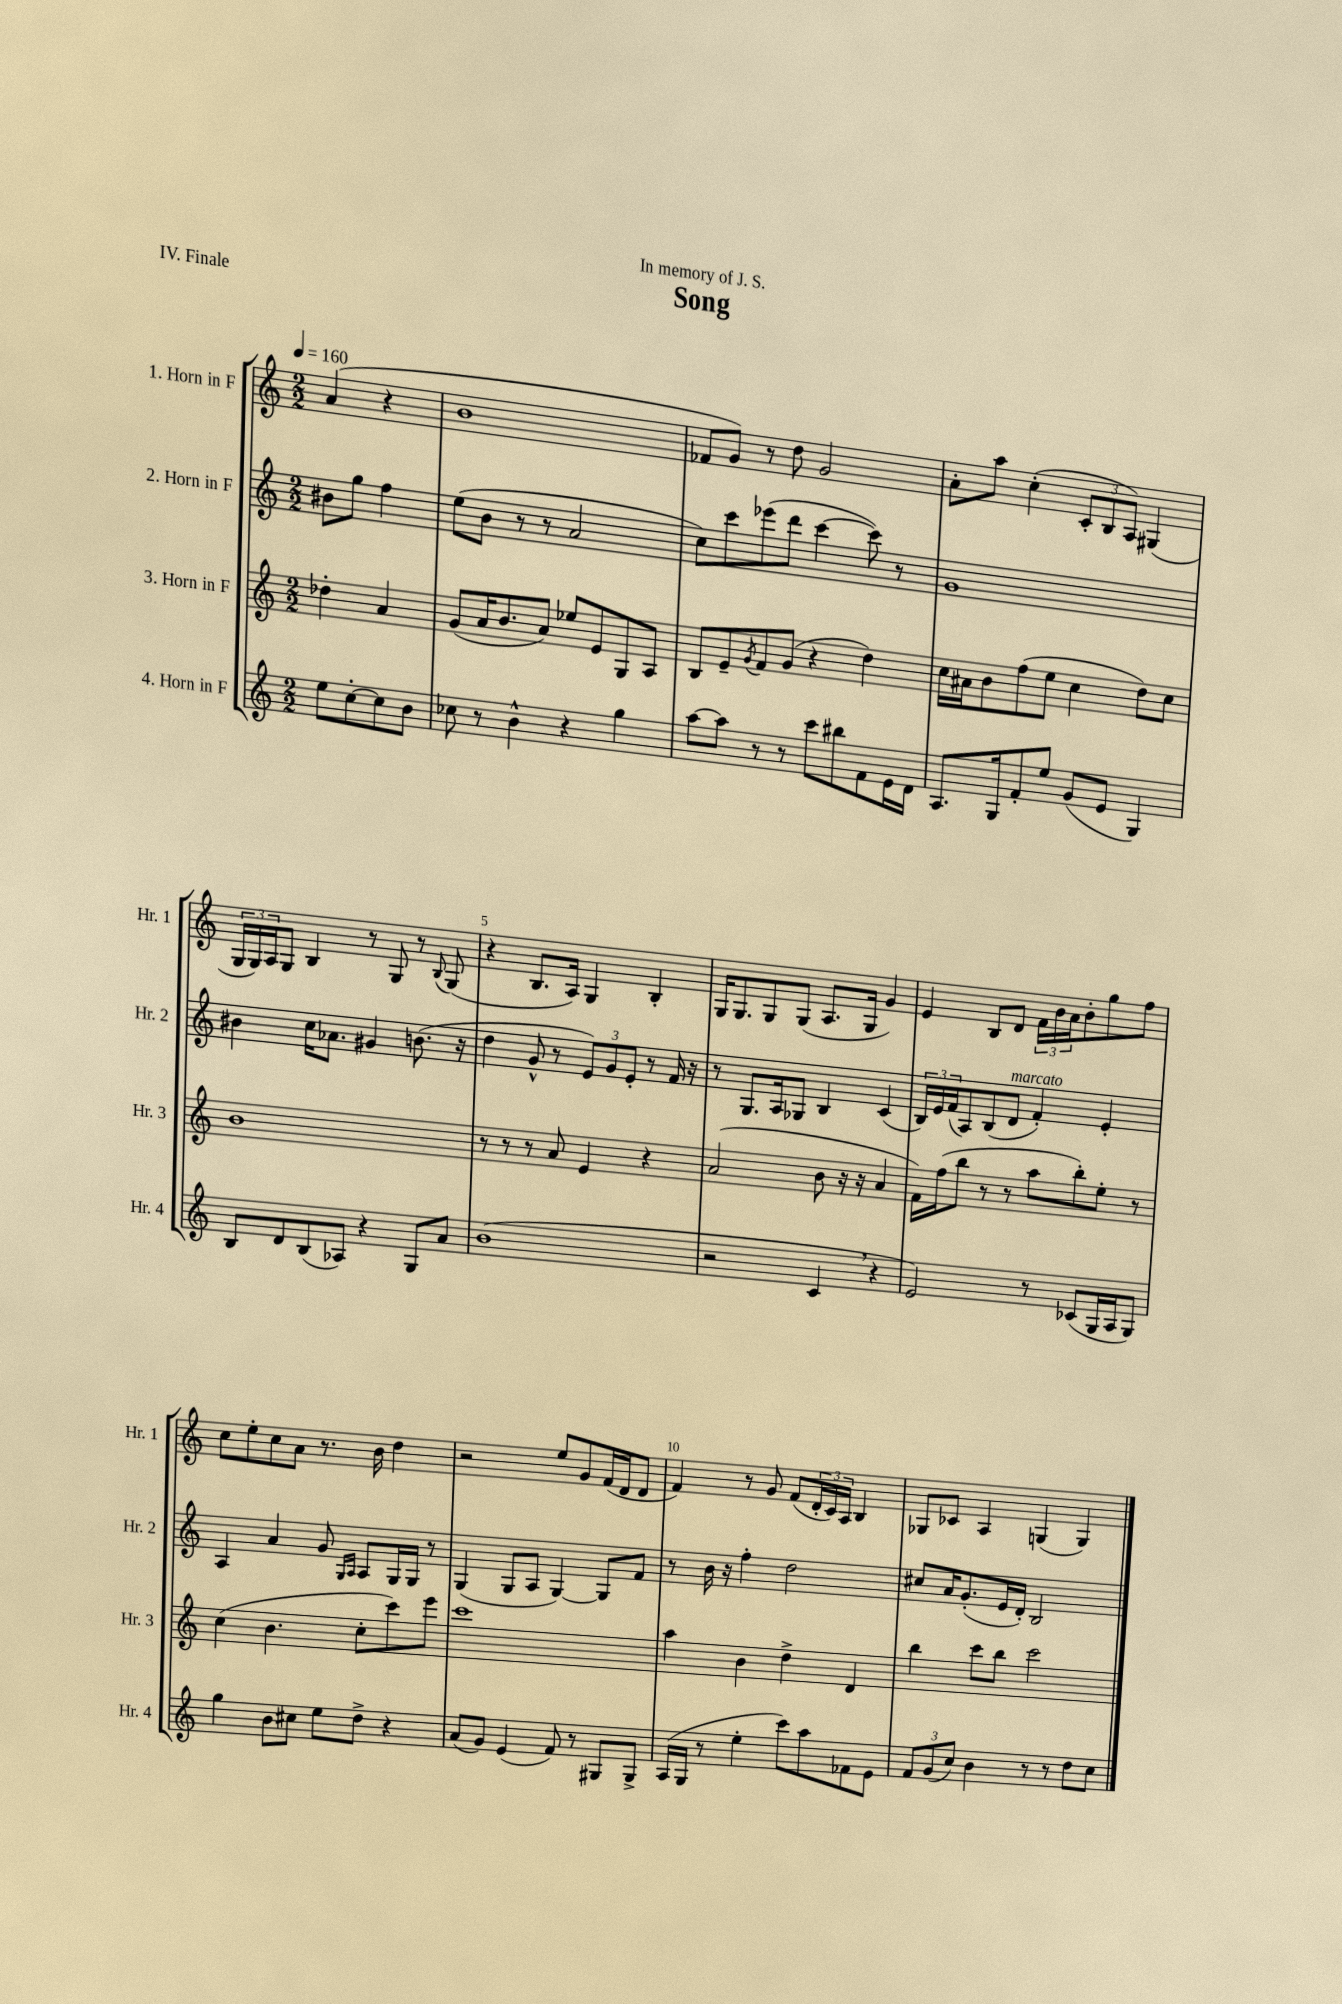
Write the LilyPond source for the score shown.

\header { title = "Song" dedication = "In memory of J. S." piece = "IV. Finale" }
<<
\new StaffGroup <<
\new Staff = "s0" \with { instrumentName = "1. Horn in F" shortInstrumentName = "Hr. 1" } {
    \clef treble \key c \major \numericTimeSignature \time 2/2 \partial 2 \tempo 4 = 160
    a'4( r4 |
    b'1 |
    fes'8 g'8) r8 d''8 g'2 |
    a'8-. a''8 c''4-.( \tuplet 3/2 { c'8-. b8 a8) } gis4( |
    \tuplet 3/2 { g16 g16) a16 } g8 b4 r8 g8 r8 \appoggiatura { b8 } g8( |
    r4 b8. a16) g4 b4-. |
    g16 g8. g8 g8( a8. g16 g'4) |
    e'4 b8 d'8 \tuplet 3/2 { f'16 b'16 a'16 } b'8-. g''8 f''8 |
    c''8 e''8-. c''8 a'8 r8. b'16 d''4 |
    r2 e''8 g'8 f'16( d'16 d'8 |
    f'4) r8 g'8 f'8( \tuplet 3/2 { d'16-. c'16) a16 } b4 |
    ges8 ces'8 a4 g4( g4) \bar "|." |
}
\new Staff = "s1" \with { instrumentName = "2. Horn in F" shortInstrumentName = "Hr. 2" } {
    \clef treble \key c \major \numericTimeSignature \time 2/2 \partial 2
    bis'8 g''8 f''4 |
    e''8( b'8 r8 r8 a'2 |
    c''8) c'''8 ees'''8( d'''8 c'''4~ c'''8) r8 |
    g'1 |
    bis'4 c''16 aes'8. gis'4 b'8.( r16 |
    d''4 g'8-^ r8 \tuplet 3/2 { e'8) g'8 e'8-. } r8 f'16 r16 |
    r8 g8. a16 ges8 b4 c'4( |
    \tuplet 3/2 { b16) e'16 f'16( } a8) b8( d'8^\markup { \italic "marcato" } f'4-.) e'4-. |
    a4 a'4 g'8 \grace { g16 a16 } a8 g16 g16 r8 |
    g4( g8 a8 g4~) g8 f'8 |
    r8 b'16 r16 f''4-. d''2 |
    cis''8 a'16 g'8.-.( e'16 d'16-.) b2 \bar "|." |
}
\new Staff = "s2" \with { instrumentName = "3. Horn in F" shortInstrumentName = "Hr. 3" } {
    \clef treble \key c \major \numericTimeSignature \time 2/2 \partial 2
    des''4-. a'4 |
    g'8( a'16 b'8. a'8) ees''8 e'8 g8 a8 |
    b8 e'8-- \acciaccatura { g'8 } f'8 g'8( r4 d''4) |
    c''16 ais'16 b'8 f''8( e''8 c''4 d''8) c''8 |
    b'1 |
    r8 r8 r8 a'8 e'4 r4 |
    a'2( b'8 r16 r16 a'4 |
    f'16) f''16( b''8 r8 r8 a''8 b''8-.) e''8-. r8 |
    c''4( b'4. c''8-. c'''8) e'''8 |
    c'''1 |
    a''4 b'4 d''4-> d'4 |
    b''4 c'''8 b''8 c'''2 \bar "|." |
}
\new Staff = "s3" \with { instrumentName = "4. Horn in F" shortInstrumentName = "Hr. 4" } {
    \clef treble \key c \major \numericTimeSignature \time 2/2 \partial 2
    e''8 c''8~-. c''8 b'8 |
    ces''8 r8 b'4-^ r4 g''4 |
    a''8~ a''8 r8 r8 c'''8 bis''8 f'8 e'16 d'16 |
    a8. g16 f'8-. e''8 g'8( e'8 g4) |
    b8 d'8 b8( aes8) r4 g8 a'8 |
    b'1( |
    r2 c'4 \breathe r4 |
    e'2) r8 ces'8( g16 a16 g8) |
    g''4 b'8 cis''8 e''8 d''8-> r4 |
    a'8( g'8) e'4( f'8) r8 gis8 gis8-> |
    a16( g16 r8 e''4-. c'''8) a''8 fes'8 e'8 |
    \tuplet 3/2 { f'8 g'8( c''8) } b'4 r8 r8 d''8 c''8 \bar "|." |
}
>>
>>
\layout { \context { \Score \override BarNumber.break-visibility = ##(#f #t #t) barNumberVisibility = #(every-nth-bar-number-visible 5) } }
